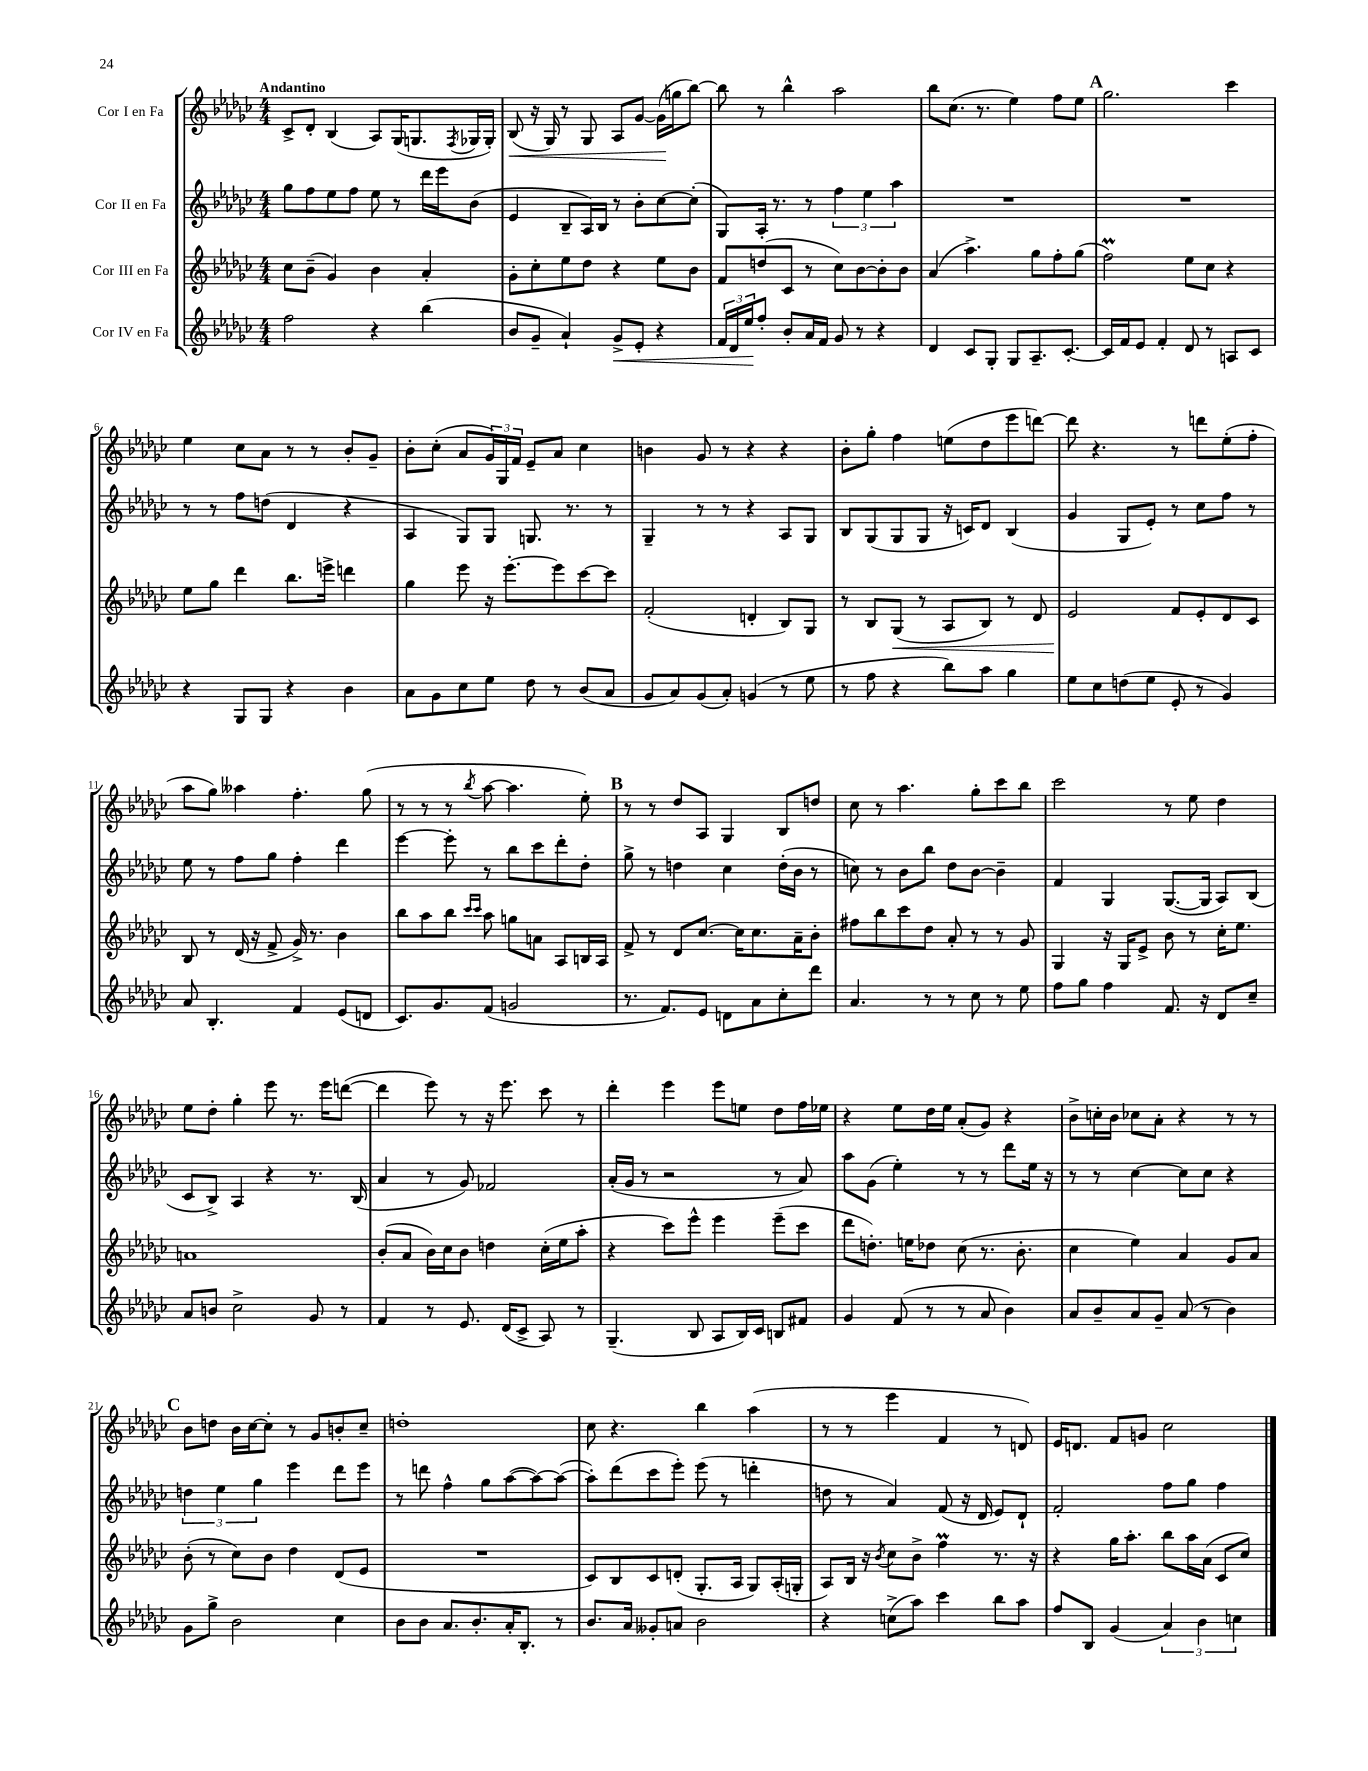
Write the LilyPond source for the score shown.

<<
\new StaffGroup <<
\new Staff = "s0" \with { instrumentName = "Cor I en Fa" } {
    \clef treble \key ges \major \numericTimeSignature \time 4/4 \tempo "Andantino"
    ces'8-> des'8-. bes4( aes8) ges16( g8. \acciaccatura { f8 } ges16 ges16-.) |
    bes8\<( r16 ges16) r8 ges8 aes8 ges'8~ ges'16\!( g''16 bes''8~) |
    bes''8 r8 bes''4-^ aes''2 |
    bes''8 ces''8.( r8. ees''4) f''8 ees''8 |
    \mark \markup { \bold "A" } ges''2. ces'''4 |
    ees''4 ces''8 aes'8 r8 r8 bes'8-. ges'8-- |
    bes'8-. ces''8-.( aes'8 \tuplet 3/2 { ges'16) ges16 f'16 } ees'8-- aes'8 ces''4 |
    b'4 ges'8 r8 r4 r4 |
    bes'8-. ges''8-. f''4 e''8( des''8 ees'''8 d'''8~) |
    d'''8 r4. r8 d'''8 ees''8-.( f''8-. |
    aes''8 ges''8) aeses''4 f''4.-. ges''8( |
    r8 r8 r8 \acciaccatura { bes''8 } aes''8~ aes''4. ees''8-.) |
    \mark \markup { \bold "B" } r8 r8 des''8 aes8 ges4 bes8 d''8 |
    ces''8 r8 aes''4. ges''8-. ces'''8 bes''8 |
    ces'''2 r8 ees''8 des''4 |
    ees''8 des''8-. ges''4-. ees'''8 r8. ees'''16 d'''8~( |
    d'''4 ees'''8) r8 r16 ees'''8. ces'''8 r8 |
    des'''4-. ees'''4 ees'''8 e''8 des''8 f''16 ees''16 |
    r4 ees''8 des''16 ees''16 aes'8-.( ges'8) r4 |
    bes'8-> c''16-. bes'16 ces''8 aes'8-. r4 r8 r8 |
    \mark \markup { \bold "C" } bes'8 d''8 bes'16 ces''16~ ces''8-. r8 ges'8 b'8-. ces''8-- |
    d''1-. |
    ces''8 r4. bes''4 aes''4( |
    r8 r8 ees'''4 f'4 r8 d'8) |
    ees'16 d'8. f'8 g'8 ces''2 \bar "|." |
}
\new Staff = "s1" \with { instrumentName = "Cor II en Fa" } {
    \clef treble \key ges \major \numericTimeSignature \time 4/4
    ges''8 f''8 ees''8 f''8 ees''8 r8 des'''16 ees'''16 bes'8( |
    ees'4 bes8-- aes16) bes16 r8 bes'8-. ces''8~ ces''8-.( |
    ges8) aes16-. r8. r8 \tuplet 3/2 { f''4 ees''4 aes''4 } |
    R1 |
    \mark \markup { \bold "A" } R1 |
    r8 r8 f''8 d''8( des'4 r4 |
    aes4 ges8) ges8 g8. r8. r8 |
    ges4-- r8 r8 r4 aes8 ges8 |
    bes8 ges8( ges8 ges8 r16 c'16) des'8 bes4( |
    ges'4 ges8 ees'8-.) r8 ces''8 f''8 r8 |
    ees''8 r8 f''8 ges''8 f''4-. des'''4 |
    ees'''4~ ees'''8-. r8 bes''8 ces'''8 des'''8-. des''8-. |
    \mark \markup { \bold "B" } ges''8-> r8 d''4 ces''4 d''16-.( bes'16 r8 |
    c''8) r8 bes'8 bes''8 des''8 bes'8~ bes'4-- |
    f'4 ges4 ges8.~( ges16 aes8) bes8( |
    ces'8 bes8->) aes4 r4 r8. bes16( |
    aes'4 r8 ges'8) fes'2 |
    aes'16-.( ges'16 r8 r2 r8 aes'8) |
    aes''8 ges'8( ees''4-.) r8 r8 des'''8 ees''16 r16 |
    r8 r8 ces''4~ ces''8 ces''8 r4 |
    \mark \markup { \bold "C" } \tuplet 3/2 { d''4 ees''4 ges''4 } ees'''4 des'''8 ees'''8 |
    r8 d'''8 f''4-^ ges''8 aes''8~( aes''8~) aes''8~( |
    aes''8-.) des'''8( ces'''8 ees'''8-.) ees'''8( r8 d'''4-. |
    d''8 r8 aes'4) f'8( r16 des'16 ees'8) des'8-! |
    f'2-. f''8 ges''8 f''4 \bar "|." |
}
\new Staff = "s2" \with { instrumentName = "Cor III en Fa" } {
    \clef treble \key ges \major \numericTimeSignature \time 4/4
    ces''8 bes'8--( ges'4) bes'4 aes'4-. |
    ges'8-. ces''8-. ees''8 des''8 r4 ees''8 bes'8 |
    f'8 d''8( ces'8 r8 ces''8) bes'8~ bes'8-. bes'8 |
    aes'4( aes''4.->) ges''8 f''8-. ges''8( |
    \mark \markup { \bold "A" } f''2\prall) ees''8 ces''8 r4 |
    ees''8 ges''8 des'''4 bes''8. e'''16-> d'''4 |
    ges''4 ees'''8 r16 ees'''8.~-. ees'''8 ces'''8~ ces'''8 |
    f'2-.( d'4-. bes8) ges8 |
    r8 bes8 ges8\<( r8 aes8 bes8) r8 des'8 |
    ees'2\! f'8 ees'8-. des'8 ces'8 |
    bes8 r8 des'16( r16 f'8-> ges'16->) r8. bes'4 |
    bes''8 aes''8 bes''8 \grace { ces'''16 ces'''16 } aes''8 g''8 a'8 aes8 b16 aes16 |
    \mark \markup { \bold "B" } f'8-> r8 des'8 ces''8.~ ces''16 ces''8. aes'16-- bes'8-. |
    fis''8 bes''8 ces'''8 des''8 aes'8-. r8 r8 ges'8 |
    ges4 r16 ges16 ees'8-> bes'8 r8 ces''16-. ees''8. |
    a'1 |
    bes'8-.( aes'8 bes'16) ces''16 bes'8 d''4 ces''16-.( ees''16 aes''8-. |
    r4 ces'''8) ees'''8-^ ees'''4 ees'''8--( ces'''8 |
    des'''8 d''8.-.) e''16 des''8 ces''8( r8. bes'8.-. |
    ces''4 ees''4) aes'4 ges'8 aes'8 |
    \mark \markup { \bold "C" } bes'8-.( r8 ces''8) bes'8 des''4 des'8( ees'8 |
    R1 |
    ces'8) bes8 ces'8 d'8-.( ges8.-. aes16 ges8) aes16-.( g16-. |
    aes8) bes16 r16 \acciaccatura { bes'8 } ces''8 bes'8-> f''4\prall r8. r16 |
    r4 ges''16 aes''8.-. bes''8 aes''16 aes'16( ces'8 ces''8) \bar "|." |
}
\new Staff = "s3" \with { instrumentName = "Cor IV en Fa" } {
    \clef treble \key ges \major \numericTimeSignature \time 4/4
    f''2 r4 bes''4( |
    bes'8 ges'8-- aes'4-!) ges'8->\< ees'8-. r4 |
    \tuplet 3/2 { f'16 des'16 ees''16\! } f''8-. bes'8-. aes'16 f'16 ges'8 r8 r4 |
    des'4 ces'8 ges8-. ges8 aes8.-- ces'8.~-. |
    \mark \markup { \bold "A" } ces'16 f'16 ees'8 f'4-. des'8 r8 a8 ces'8 |
    r4 ges8 ges8 r4 bes'4 |
    aes'8 ges'8 ces''8 ees''8 des''8 r8 bes'8( aes'8 |
    ges'8 aes'8) ges'8( aes'8-.) g'4( r8 ees''8 |
    r8 f''8 r4 bes''8) aes''8 ges''4 |
    ees''8 ces''8 d''8( ees''8 ees'8-. r8 ges'4) |
    aes'8 bes4.-. f'4 ees'8( d'8 |
    ces'8.) ges'8. f'8( g'2 |
    \mark \markup { \bold "B" } r8. f'8.) ees'8 d'8 aes'8 ces''8-. des'''8 |
    aes'4. r8 r8 ces''8 r8 ees''8 |
    f''8 ges''8 f''4 f'8. r16 des'8 ces''8-- |
    aes'8 b'8 ces''2-> ges'8 r8 |
    f'4 r8 ees'8. des'16( ces'8-> aes8) r8 |
    ges4.--( bes8 aes8 bes16) ces'16 b8 fis'8 |
    ges'4 f'8( r8 r8 aes'8 bes'4) |
    aes'8 bes'8-- aes'8 ges'8-- aes'8( r8 bes'4) |
    \mark \markup { \bold "C" } ges'8 ges''8-> bes'2 ces''4 |
    bes'8 bes'8 aes'8. bes'8.-. aes'16-. bes8.-. r8 |
    bes'8. aes'16 geses'8-. a'8 bes'2 |
    r4 c''8->( aes''8) ces'''4 bes''8 aes''8 |
    f''8 bes8 ges'4( \tuplet 3/2 { aes'4) bes'4 c''4 } \bar "|." |
}
>>
>>
